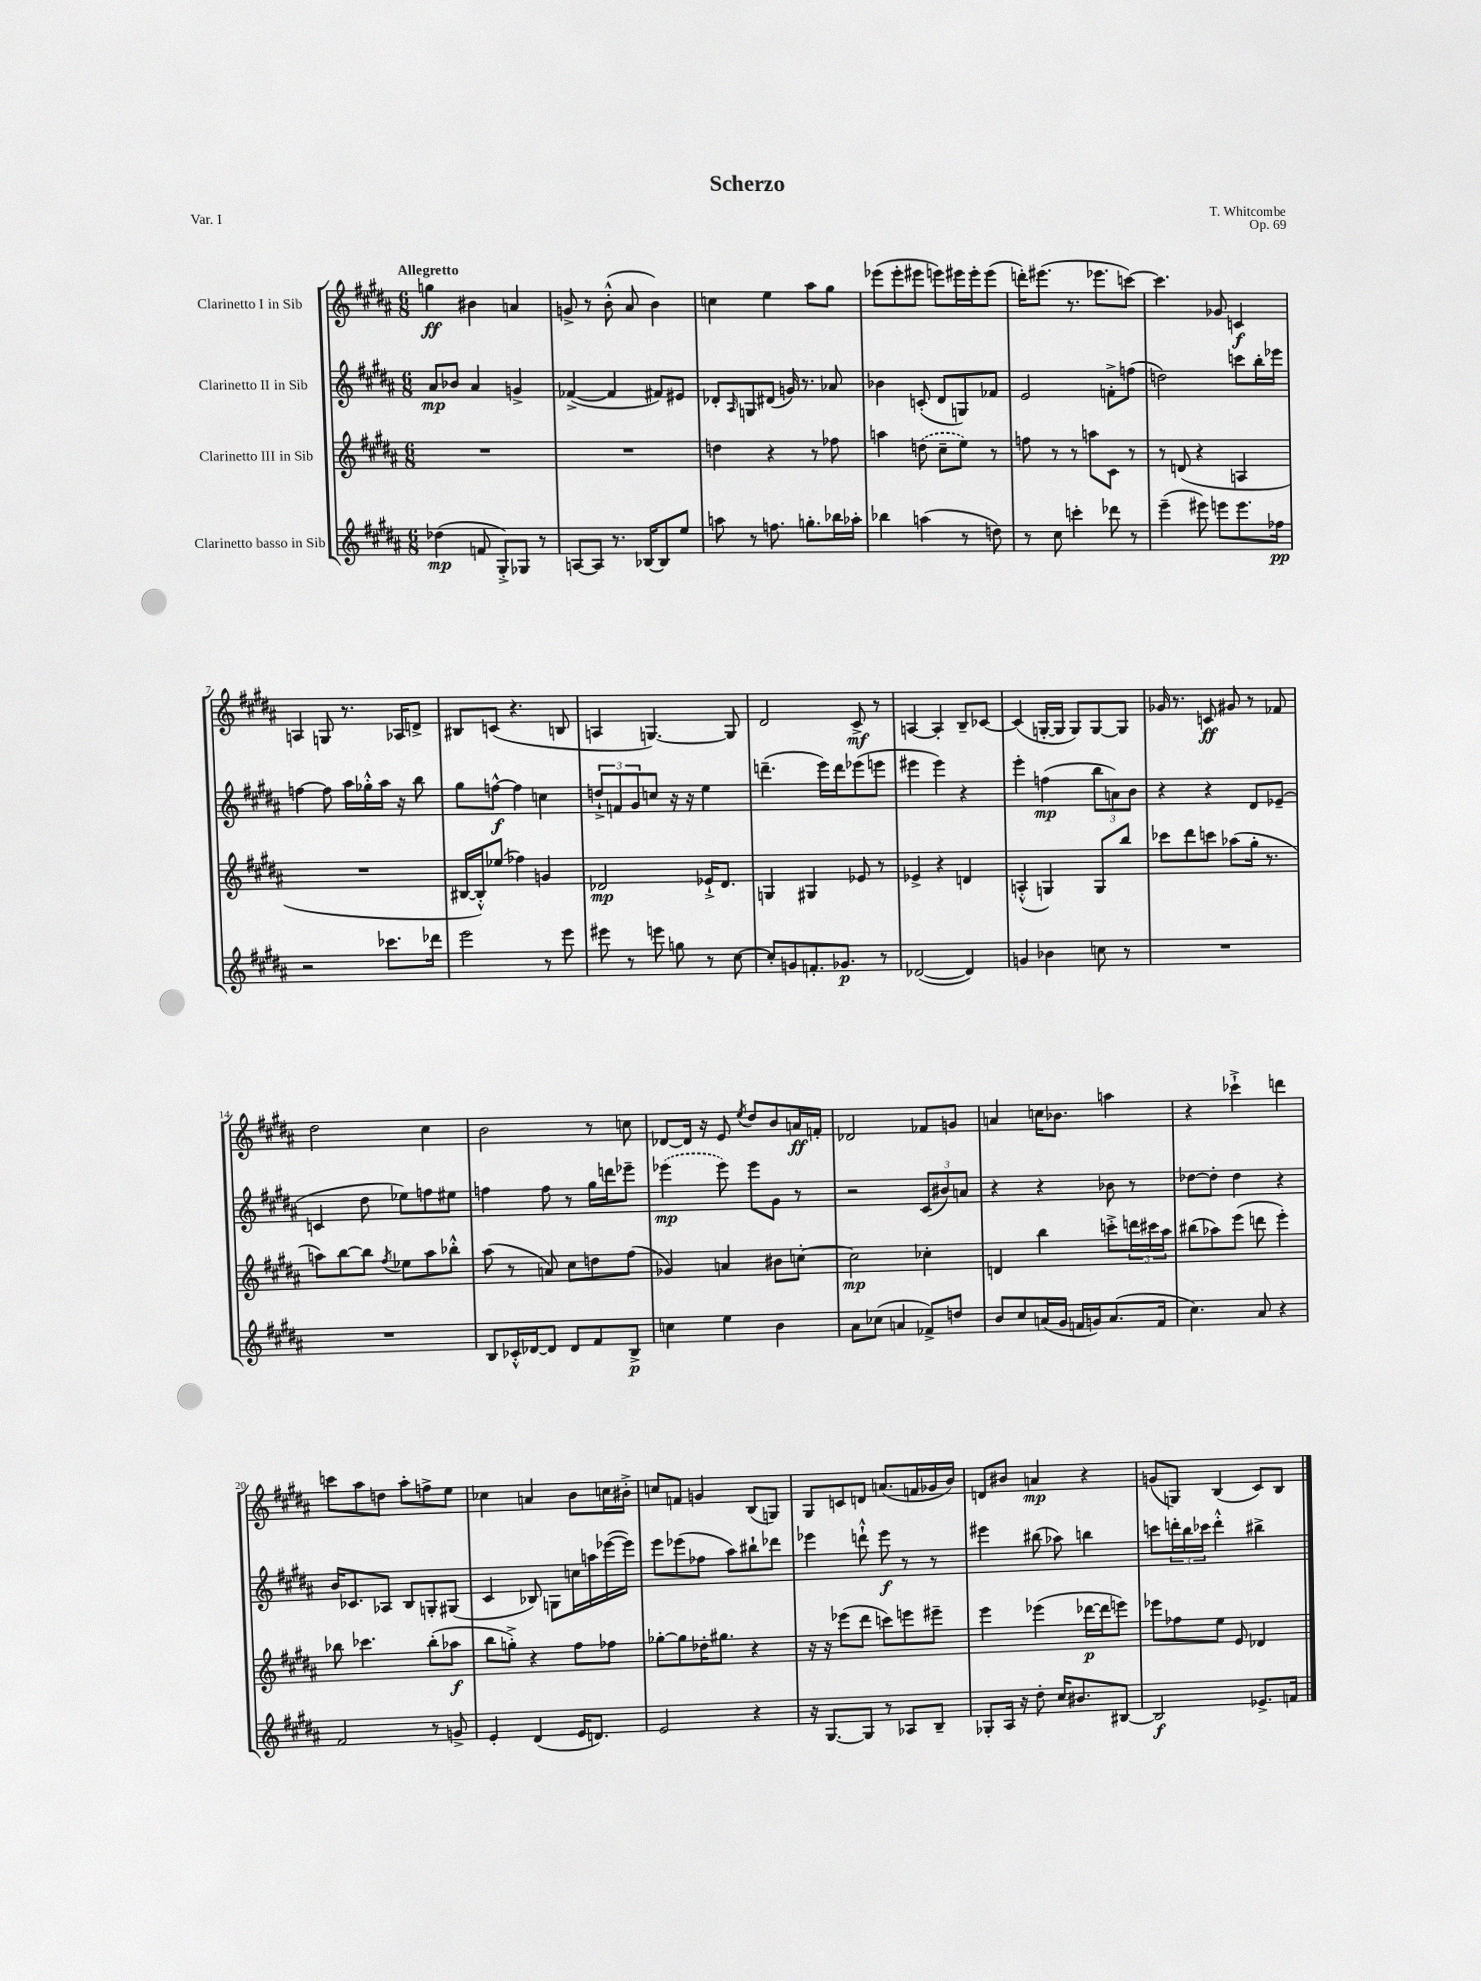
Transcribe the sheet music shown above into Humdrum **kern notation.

**kern	**dynam	**kern	**dynam	**kern	**dynam	**kern	**dynam
*part4	*part4	*part3	*part3	*part2	*part2	*part1	*part1
*staff4	*staff4	*staff3	*staff3	*staff2	*staff2	*staff1	*staff1
*I"Clarinetto basso in Sib	*	*I"Clarinetto III in Sib	*	*I"Clarinetto II in Sib	*	*I"Clarinetto I in Sib	*
*clefG2	*	*clefG2	*	*clefG2	*	*clefG2	*
*k[f#c#g#d#a#]	*	*k[f#c#g#d#a#]	*	*k[f#c#g#d#a#]	*	*k[f#c#g#d#a#]	*
*M6/8	*	*M6/8	*	*M6/8	*	*M6/8	*
=1	=1	=1	=1	=1	=1	=1	=1
!	!	!	!	!	!	!LO:TX:a:B:t=Allegretto	!
(4dd-X\	mp	2.r	.	8a#/L	mp	4ggn\	ff
.	.	.	.	8b-X/J	.	.	.
8fn/	.	.	.	4a#/	.	4b#X\	.
8G#'^/L)	.	.	.	.	.	.	.
8G-X/J	.	.	.	4gn^/	.	4an/	.
8r	.	.	.	.	.	.	.
=2	=2	=2	=2	=2	=2	=2	=2
[8An/L	.	2.r	.	([4f-X^/	.	8gn^/	.
8A/J]	.	.	.	.	.	8r	.
8.r	.	.	.	4f-/]	.	(8b'^^\	.
.	.	.	.	.	.	8a#/	.
[16B-X/KL	.	.	.	.	.	.	.
8B-/]	.	.	.	8f#X/L)	.	4b\)	.
8ee/J	.	.	.	8e#X/J	.	.	.
=3	=3	=3	=3	=3	=3	=3	=3
8aan\	.	4ddn\	.	8d-X'/L	.	4ccn\	.
.	.	.	.	16qqA#/	.	.	.
8r	.	.	.	8Gn/	.	.	.
8.ffn\	.	4r	.	(8d#X/J	.	4ee\	.
.	.	.	.	16gn/)	.	.	.
8.ggn'\L	.	.	.	8.r	.	.	.
.	.	8r	.	.	.	8aa#\L	.
16bb-X\L	.	8ff-X\	.	8a-X/	.	8gg#\J	.
16aa-X'\JJ	.	.	.	.	.	.	.
=4	=4	=4	=4	=4	=4	=4	=4
4bb-X\	.	4aan\	.	4b-X\	.	(8eee-X\L	.
.	.	.	.	.	.	8eee-'\	.
(4aan\	.	(8ddn\	.	(8cn'/	.	8eee#X\J	.
.	.	8cc#~\L	.	8d#/L	.	8eeen\L)	.
8r	.	8ee\J)	.	8Gn/)	.	16eee#X\L	.
.	.	.	.	.	.	16eee#'\J	.
8ddn\)	.	8r	.	8f-X/J	.	(8eee#\J	.
=5	=5	=5	=5	=5	=5	=5	=5
8r	.	8ffn\	.	2e/	.	16dddn'\KL)	.
.	.	.	.	.	.	(8.eee#X\J	.
8cc#\	.	8r	.	.	.	.	.
4cccn'\	.	8r	.	.	.	8.r	.
.	.	8aan\L	.	.	.	.	.
.	.	.	.	.	.	8.eee-X\L	.
8ddd-X\	.	8c#\J	.	8fn'^\L	.	.	.
8r	.	8r	.	(8ffn\J	.	[8cccn\J)	.
=6	=6	=6	=6	=6	=6	=6	=6
(4eee~\	.	8r	.	2ddn\)	.	4.ccc\]	.
.	.	(8dn/	.	.	.	.	.
8eee#X\)	.	4r	.	.	.	.	.
8eeen\L	.	.	.	.	.	8g-X/	.
8.eee\	.	4An/	.	8cccn\L	.	4cn/	f
.	.	.	.	16bb'\L	.	.	.
16ff-X\Jk	pp	.	.	16eee-X\JJ	.	.	.
!!LO:LB:g=z
=7	=7	=7	=7	=7	=7	=7	=7
2r	.	2.r	.	[4ffn\	.	4An/	.
.	.	.	.	8ff\]	.	8Gn/	.
.	.	.	.	16aa#\LL	.	8.r	.
.	.	.	.	16gg-X'^^\	.	.	.
8.ccc-X\L	.	.	.	16aa#\JJ	.	.	.
.	.	.	.	16r	.	16A-X/KL	.
.	.	.	.	8bb\	.	8dn^/J	.
16ddd-X\Jk	.	.	.	.	.	.	.
=8	=8	=8	=8	=8	=8	=8	=8
2eee\	.	[16B#X/LL	.	8gg#\L	.	8B#X/L	.
.	.	16B#'^^/J])	.	.	.	.	.
.	.	(8ee-X/J	.	[8ffn^^\J	f	(8cn/J	.
.	.	4ff-X\)	.	4ff\]	.	4.r	.
8r	.	4gn/	.	4ccn\	.	.	.
8eee\	.	.	.	.	.	8Bn/	.
=9	=9	=9	=9	=9	=9	=9	=9
8eee#X\	.	2d-X/	mp	12ddn`^/L	.	4An/	.
.	.	.	.	12fn/	.	.	.
8r	.	.	.	.	.	.	.
.	.	.	.	12g#/	.	.	.
8eeen\	.	.	.	8ccn/J	.	[4.Gn/)	.
8ggn\	.	.	.	16r	.	.	.
.	.	.	.	16r	.	.	.
8r	.	16e-X`^/KL	.	4ee\	.	.	.
.	.	8.d-/J	.	.	.	.	.
[8cc#\	.	.	.	.	.	8G/]	.
=10	=10	=10	=10	=10	=10	=10	=10
8cc#'/L]	.	4Gn/	.	(4.dddn~\	.	2d#/	.
8gn/	.	.	.	.	.	.	.
8.fn'/	.	4G#X/	.	.	.	.	.
.	.	.	.	16eee\LL)	.	.	.
8.g-X/J	p	.	.	16ddd\J	.	.	.
.	.	8e-X/	.	(8eee-X\	.	8c#^/	mf
8r	.	8r	.	8eeen\J	.	8r	.
=11	=11	=11	=11	=11	=11	=11	=11
([2d-X/	.	4e-X^/	.	4eee#X\	.	[4An/	.
.	.	4r	.	4eee#\)	.	4A'/]	.
4d-/])	.	4dn/	.	4r	.	8B~/L	.
.	.	.	.	.	.	[8c-X/J	.
=12	=12	=12	=12	=12	=12	=12	=12
4gn/	.	(4An'^^/	.	4eee'\	.	(4c-/]	.
4b-X\	.	4Gn/)	.	(4ffn\	mp	[16Gn'/LL	.
.	.	.	.	.	.	16G/JJ]	.
.	.	.	.	.	.	8G/L)	.
8ccn\	.	8G/L	.	12bb\L	.	[8G/	.
.	.	.	.	12an\)	.	.	.
8r	.	8bb/J	.	.	.	8G/J]	.
.	.	.	.	12b\J	.	.	.
=13	=13	=13	=13	=13	=13	=13	=13
2.r	.	8ccc-X\L	.	4r	.	16g-X/	.
.	.	.	.	.	.	8.r	.
.	.	8ddd#\	.	.	.	.	.
.	.	8cccn\J	.	4r	.	8cn/	ff
.	.	(8aa-X\L	.	.	.	8g#X/	.
.	.	16gg#'\Jk	.	8d#/L	.	8r	.
.	.	8.r	.	.	.	.	.
.	.	.	.	(8e-X~/J	.	8f-X/	.
!!LO:LB:g=z
=14	=14	=14	=14	=14	=14	=14	=14
2.r	.	8aan\L)	.	4cn/	.	2dd#\	.
.	.	[8bb\	.	.	.	.	.
.	.	8bb\J]	.	8dd#\	.	.	.
.	.	8qff#/	.	.	.	.	.
.	.	8ee-X\L	.	8ee-X\L)	.	.	.
.	.	8aa\	.	8ffn\	.	4cc#\	.
.	.	8bb-X'^^\J	.	8ee#X\J	.	.	.
=15	=15	=15	=15	=15	=15	=15	=15
8B/L	.	(8aa#\	.	4ffn\	.	2b\	.
16c-X'^^/L	.	8r	.	.	.	.	.
[16d-X/J	.	.	.	.	.	.	.
8d-/J]	.	8an/)	.	8ff\	.	.	.
8d-/L	.	8cc#\L	.	8r	.	.	.
8f#/	.	8ddn\	.	16gg#\LL	.	8r	.
.	.	.	.	16dddn\J	.	.	.
8B^/J	p	(8ff#\J	.	8eee-X~\J	.	8ccn\	.
=16	=16	=16	=16	=16	=16	=16	=16
4ccn\	.	4g-X/)	.	(4eee-X\	mp	[8d-X/L	.
.	.	.	.	.	.	16d-/Jk]	.
.	.	.	.	.	.	16r	.
4ee\	.	4an/	.	8eee-\)	.	8e/	.
.	.	.	.	.	.	8qee/	.
.	.	.	.	8eee-\L	.	8dd#/L	.
4b\	.	8b#X\L	.	8g#\J	.	8b/	.
.	.	[8ccn'\J	.	8r	.	16an/L	ff
.	.	.	.	.	.	16fn'/JJ	.
=17	=17	=17	=17	=17	=17	=17	=17
8a#\L	.	2cc\]	mp	2r	.	2d-X/	.
(8cc-X\J	.	.	.	.	.	.	.
4an/	.	.	.	.	.	.	.
8f-X^/L)	.	4cc-X'\	.	(12c#/L	.	8f-X/L	.
.	.	.	.	12b#X/)	.	.	.
8ddn/J	.	.	.	.	.	8gn/J	.
.	.	.	.	12an/J	.	.	.
=18	=18	=18	=18	=18	=18	=18	=18
8b/L	.	4dn/	.	4r	.	4an/	.
8cc#/	.	.	.	.	.	.	.
(16an/L	.	4bb\	.	4r	.	16ccn\KL	.
16g#/JJ	.	.	.	.	.	8.b-X\J	.
16fn/LL	.	.	.	.	.	.	.
16gn/J)	.	.	.	.	.	.	.
(8.a/	.	8cccn'^\L	.	8b-X\	.	4aan\	.
.	.	24dddn\L	.	8r	.	.	.
.	.	24ccc#X\	.	.	.	.	.
16f/Jk	.	.	.	.	.	.	.
.	.	24aa#\JJ	.	.	.	.	.
=19	=19	=19	=19	=19	=19	=19	=19
4.cc#\)	.	(8bb#X\L	.	[8dd-X\L	.	4r	.
.	.	8aa-X\)	.	8dd-'\J]	.	.	.
.	.	(8eee\J	.	4dd-\	.	4ccc-X`^\	.
8a#/	.	8dddn\	.	.	.	.	.
4r	.	4eee'\)	.	4r	.	4dddn\	.
!!LO:LB:g=z
=20	=20	=20	=20	=20	=20	=20	=20
2f#/	.	8bb-X\	.	16b/KL	.	8cccn\L	.
.	.	.	.	8.c-X/	.	.	.
.	.	4.ccc-X\	.	.	.	8aa#\	.
.	.	.	.	8A-X/J	.	8ddn\J	.
.	.	.	.	8B/L	.	8aa#'\L	.
8r	.	(8bb-'\L	.	8Gn'/	.	8ffn^\	.
8gn^/	.	8aa-X\J	f	(8G#X/J	.	8ee\J	.
=21	=21	=21	=21	=21	=21	=21	=21
4e'/	.	8bb\L	.	4c#/	.	4cc-X\	.
.	.	8ggn'^\J)	.	.	.	.	.
(4d#/	.	4r	.	8B-X/)	.	4an/	.
.	.	.	.	8Gn\L	.	.	.
16e/KL	.	8ff#\L	.	16ccn\L	.	8b\L	.
8.dn/J)	.	.	.	16aan\	.	.	.
.	.	8ff-X\J	.	([16eee-X\	.	16ccn\L	.
.	.	.	.	16eee-\JJ])	.	16b#X'^\JJ	.
=22	=22	=22	=22	=22	=22	=22	=22
2e/	.	[8gg-X'\L	.	8eee\L	.	8ccn/L	.
.	.	8gg-\]	.	(8eee-X\	.	8fn/J	.
.	.	16dd-X'\K	.	8ff-X\J	.	4gn/	.
.	.	8.gg#X\J	.	.	.	.	.
.	.	.	.	8aa#\L)	.	.	.
4r	.	4r	.	8bb#X`\	.	(8B/L	.
.	.	.	.	8ddd-X\J	.	8Gn/J)	.
=23	=23	=23	=23	=23	=23	=23	=23
16r	.	16r	.	4eee-X\	.	8G#/L	.
[8.G#/L	.	16r	.	.	.	.	.
.	.	(8eee-X\L	.	.	.	8cn/	.
8G#/J]	.	8ddd#\J	.	8dddn`^^\	.	8dn/J	.
8r	.	8cccn\L)	.	8eee-\	f	(8.an/L	.
8A-X/L	.	8eeen\	.	8r	.	.	.
.	.	.	.	.	.	16fn/L	.
8B~/J	.	8eee#X~\J	.	8r	.	16g-X/	.
.	.	.	.	.	.	16b/JJ)	.
=24	=24	=24	=24	=24	=24	=24	=24
8G-X'/L	.	4eee\	.	4eee#X\	.	8dn/L	.
16A#/Jk	.	.	.	.	.	8b#X/J	.
16r	.	.	.	.	.	.	.
8dd#'\	.	(4eee-X\	.	(8bb#X\	.	4an/	mp
16cc#/KL	.	.	.	8aa-X\)	.	.	.
8.b#X/	.	.	.	.	.	.	.
.	.	[16ddd-X\LL	p	4bbn\	.	4r	.
.	.	16ddd-\J]	.	.	.	.	.
[8B#X/J	.	8eeen\J)	.	.	.	.	.
=25	=25	=25	=25	=25	=25	=25	=25
2B#/]	f	8eee-X\L	.	8cccn\L	.	(8gn/L	.
.	.	8ff-X\	.	24dddn'\L	.	8Gn/J)	.
.	.	.	.	24bb\	.	.	.
.	.	.	.	24ccc-X\JJ	.	.	.
.	.	8ee\J	.	4ddd'^^\	.	(4B/	.
.	.	8e/	.	.	.	.	.
8.e-X^/L	.	4d-X/	.	4bb#X^\	.	8c#/L)	.
.	.	.	.	.	.	8B/J	.
16fn/Jk	.	.	.	.	.	.	.
==	==	==	==	==	==	==	==
*-	*-	*-	*-	*-	*-	*-	*-
